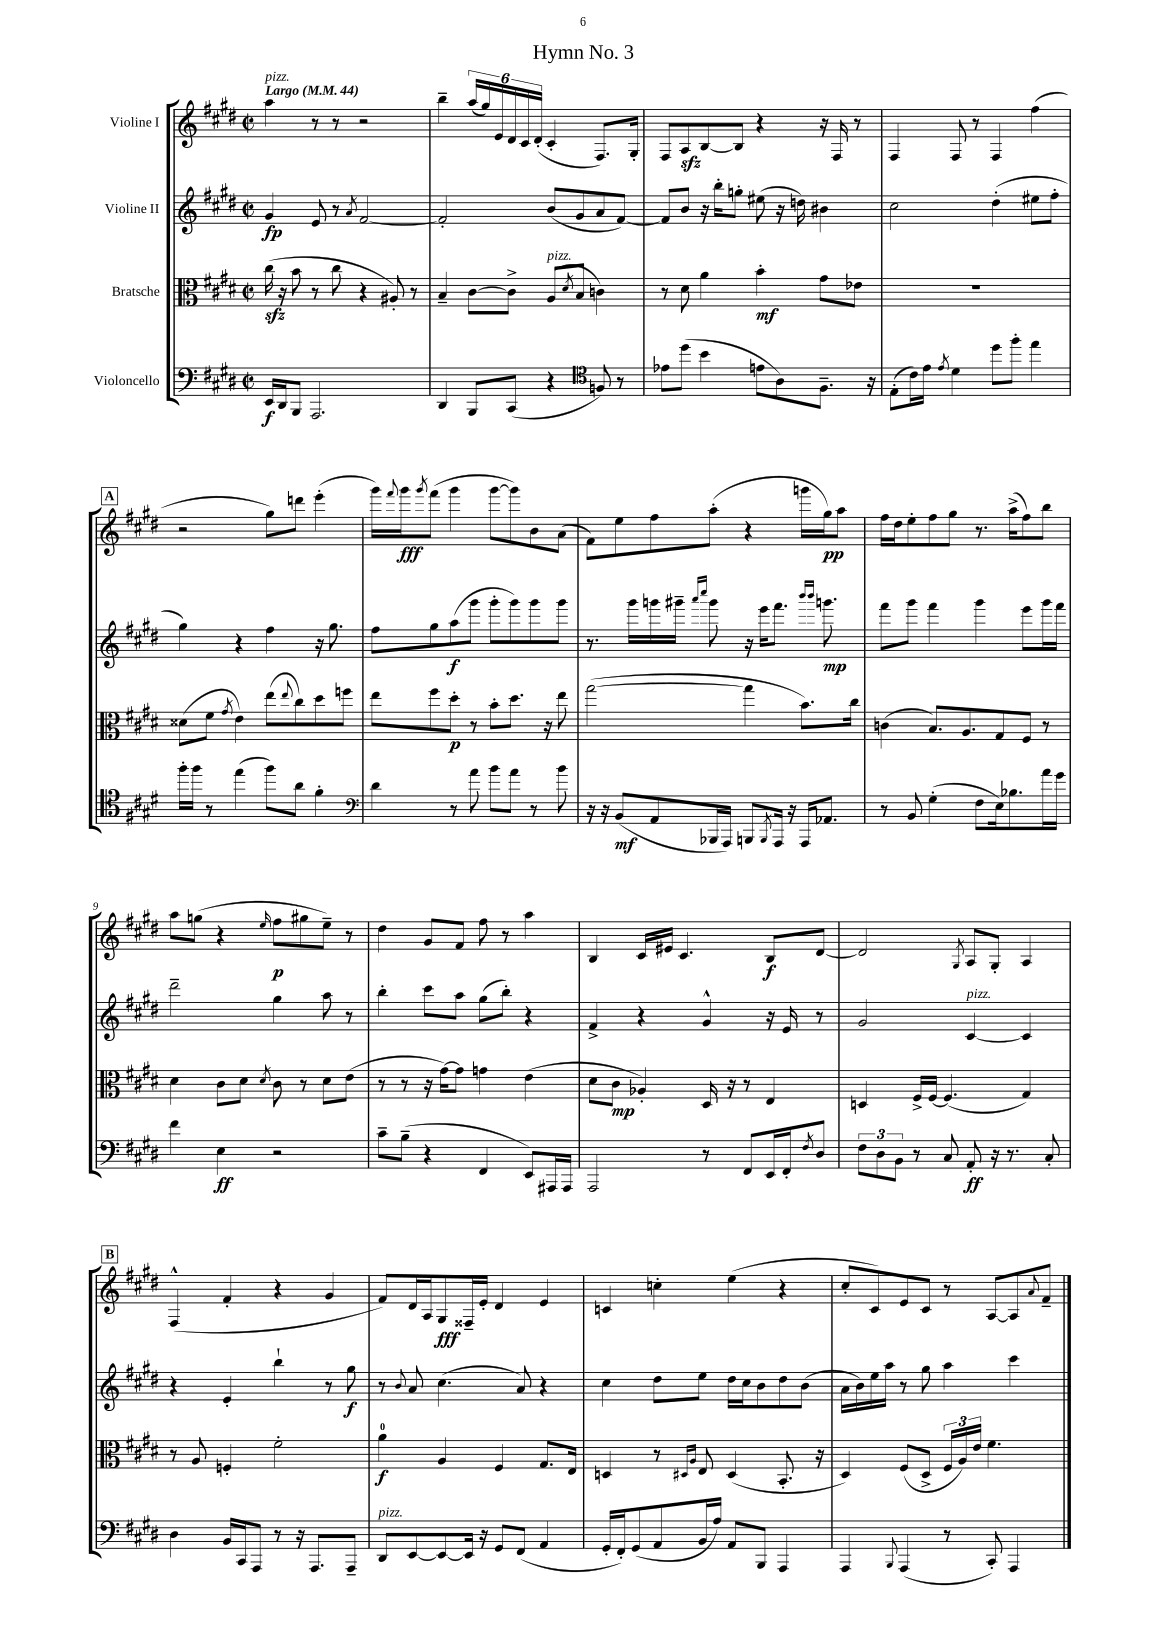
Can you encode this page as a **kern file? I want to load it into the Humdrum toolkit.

**kern	**kern	**kern	**kern
*staff4	*staff3	*staff2	*staff1
*clefF4	*clefC3	*clefG2	*clefG2
*k[f#c#g#d#]	*k[f#c#g#d#]	*k[f#c#g#d#]	*k[f#c#g#d#]
*M2/2	*M2/2	*M2/2	*M2/2
*met(c|)	*met(c|)	*met(c|)	*met(c|)
*MM44	*MM44	*MM44	*MM44
16EE/LL	(16cc#\	4g#/	4aa\
16DD#/J	16r	.	.
8BBB/J	8b\	.	.
2.AAA/	8r	8e/	8r
.	8cc#\	8r	8r
.	.	8qa/	.
.	4r	[2f#/	2r
.	8A#'/)	.	.
.	8r	.	.
=	=	=	=
4DD#/	4B~/	2f#'/]	4bb~\
8BBB/L	[8c#\L	.	(24aa/LL
.	.	.	24gg#/)
.	.	.	24e/
(8CC#/J	8c#^\]J	.	24d#/
.	.	.	24c#/
.	.	.	(24d#'/JJ
4r	(8A/L	(8b/L	4c#'/
.	8qd#/	.	.
.	8B/J	8g#/	.
*clefC4	*	*	*
8F/)	4c\)	8a/	8.F#/L)
8r	.	[8f#/J)	.
.	.	.	16G#'/Jk
=	=	=	=
8e-\L	8r	8f#/]L	8F#/L
(8dd#\J	8d#\	8b/J	8A/
4b\	4a\	16r	[8B/
.	.	16bb'\LK	.
.	.	8gg'\J	8B/]J
8e\L	4b'\	(8ee#\	4r
8A\)	.	16r	.
.	.	16dd\)	.
8.F#~\J	8g#\L	4b#\	16r
.	.	.	16F#/
.	8e-\J	.	8r
16r	.	.	.
=	=	=	=
(8E'\L	1r	2cc#\	4F#/
16c#\L)	.	.	.
16e\JJ	.	.	.
8qe/	.	.	.
4d#\	.	.	8F#/
.	.	.	8r
8dd#\L	.	(4dd#'\	4F#/
8ff#'\J	.	.	.
4ee\	.	8ee#\L	(4ff#\
.	.	8ff#'\J	.
=	=	=	=
16ff#'\LL	(8d##\L	4gg#\)	2r
16ff#\JJ	.	.	.
8r	8f#\J	.	.
.	8qg#/	.	.
(4ee\	4e\)	4r	.
8ff#\L)	(8ee\L	4ff#\	8gg#\L)
.	8qqee/	.	.
8a\J	8cc#\)	.	8ddd\J
4f#'\	8dd#\	16r	(4eee'\
.	.	8.gg#\	.
.	8ff\J	.	.
=	=	=	=
*clefF4	*	*	*
4d#\	8ee\L	8ff#\L	16ggg#\LL)
.	.	.	8qqfff#/
.	.	.	16ggg#\J
.	.	.	8qggg#/
.	8ff#\	8gg#\	(8fff#\J
8r	8dd#'\J	(8aa\	4ggg#\
8a\	8r	8ggg#\J	.
8b\L	8b'\L	8ggg#'\L	[8ggg#\L
8a\J	8.dd#\J	8ggg#\)	8ggg#\])
8r	.	8ggg#\	8b\
.	16r	.	.
8b\	8ee\	8ggg#\J	(8a\J
=	=	=	=
16r	([2gg#\	8.r	8f#\L)
16r	.	.	.
(8BB/L	.	.	8ee\
.	.	16ggg#\LL	.
8AA/	.	16ggg\	8ff#\
.	.	16ggg#~\JJ	.
.	.	16qqaaa/LL	.
.	.	16qqcccc#/JJ	.
16BBB-/L	.	8ggg#\	(8aa'\J
16AAA/JJ)	.	.	.
8BBB/L	4gg#\]	16r	4r
.	.	16eee\LK	.
8qBBB/	.	.	.
16AAA/Jk	.	8.fff#\J	.
16r	.	.	.
16AAA/LK	8.b\L)	.	16ggg\LL
.	.	16qqbbb/LL	.
.	.	16qqbbb/JJ	.
8.AA-/J	.	8.ggg\	16gg#\J)
.	.	.	8aa\J
.	16cc#\Jk	.	.
=	=	=	=
8r	(4c\	8fff#\L	16ff#\LL
.	.	.	16dd#\J
8BB/	.	8ggg#\J	8ee'\
(4G#'\	8.B/L)	4fff#\	8ff#\
.	.	.	8gg#\J
.	8.A/	.	.
8F#\L	.	4ggg#\	8.r
16E\k)	8G#/	.	.
8.B-\	.	.	(16aa^\LK
.	8F#/J	8eee\L	8ff#\)
16a\L	8r	16ggg#\L	8bb\J
16g#\JJ	.	16fff#\JJ	.
=	=	=	=
4f#\	4d#\	2ddd#~\	8aa\L
.	.	.	(8gg\J
4E\	8c#\L	.	4r
.	8d#\J	.	.
.	8qd#/	.	16qqee/
2r	8c#\	4gg#\	8ff#\L
.	8r	.	8gg#\
.	8d#\L	8aa\	8ee~\J)
.	(8e\J	8r	8r
=	=	=	=
8c#~\L	8r	4bb'\	4dd#\
(8B~\J	8r	.	.
4r	16r	8ccc#\L	8g#/L
.	[16g#\LK)	.	.
.	8g#\]J	8aa\J	8f#/J
4FF#/	4g\	(8gg#\L	8ff#\
.	.	8bb'\J)	8r
8EE/L)	(4e\	4r	4aa\
16AAA#/L	.	.	.
16AAA#/JJ	.	.	.
=	=	=	=
2AAA/	8d#\L	4f#^/	4B/
.	8c#\J	.	.
.	4A-'/)	4r	16c#/LL
.	.	.	16e#/JJ
.	.	.	4.c#/
8r	16D#/	4g#^^/	.
.	16r	.	.
8FF#/L	8r	.	.
16EE/L	4E/	16r	8B/L
16FF#'/J	.	16e/	.
8qF#/	.	.	.
8D#/J	.	8r	[8d#/J
=	=	=	=
12F#\L	4D/	2g#/	2d#/]
12D#\	.	.	.
12BB\J	.	.	.
8r	16F#^/LL	.	.
.	[16F#/JJ	.	.
8C#/	(4.F#/]	.	.
.	.	.	8qG#/
8AA'/	.	[4c#/	8A/L
16r	.	.	8G#'/J
8.r	.	.	.
.	4G#/)	4c#/]	4A/
8C#'/	.	.	.
=	=	=	=
4D#\	8r	4r	(4F#^^/
.	8A/	.	.
16BB/LL	4F'/	4e'/	4f#'/
16CC#/J	.	.	.
8AAA/J	.	.	.
8r	2f#'\	4bb`\	4r
16r	.	.	.
8.AAA/L	.	.	.
.	.	8r	4g#/
8AAA~/J	.	8gg#\	.
=	=	=	=
8DD#/L	4a\	8r	8f#/L)
.	.	8qqb/	.
[8EE/	.	8a/	16d#/L
.	.	.	16A/J
8EE/_	4A/	(4.cc#\	8G#/
16EE/]Jk	.	.	16F##~/L
16r	.	.	16e'/JJ
8GG#/L	4F#/	.	4d#/
(8FF#/J	.	8a/)	.
4AA/	8.G#/L	4r	4e/
.	16E/Jk	.	.
=	=	=	=
16GG#'/LL	4D/	4cc#\	4c/
16FF#'/J)	.	.	.
(8GG#/	.	.	.
8AA/	8r	8dd#\L	4cc'\
.	16qqD#/LL	.	.
.	16qqA/JJ	.	.
16BB/L	8E/	8ee\J	.
16A/JJ)	.	.	.
8AA/L	(4D#/	16dd#\LL	(4ee\
.	.	16cc#\J	.
8BBB/J	.	8b\	.
4AAA/	8.BB'/	8dd#\	4r
.	.	(8b\J	.
.	16r	.	.
=	=	=	=
4AAA/	4D#/)	16a\LL	8cc#'/L
.	.	16b\)	.
.	.	16ee\	8c#/)
.	.	16aa\JJ	.
8qqBBB/	.	.	.
(4AAA/	(8F#/L	8r	8e/
.	8D#^/J	8gg#\	8c#/J
8r	24F#/LL	4aa\	8r
.	24A/)	.	.
.	24e/JJ	.	.
8CC#'/)	4.f#\	.	[8A/L
4AAA/	.	4ccc#\	8A/]
.	.	.	8qqa/
.	.	.	8f#~/J
==	==	==	==
*-	*-	*-	*-
